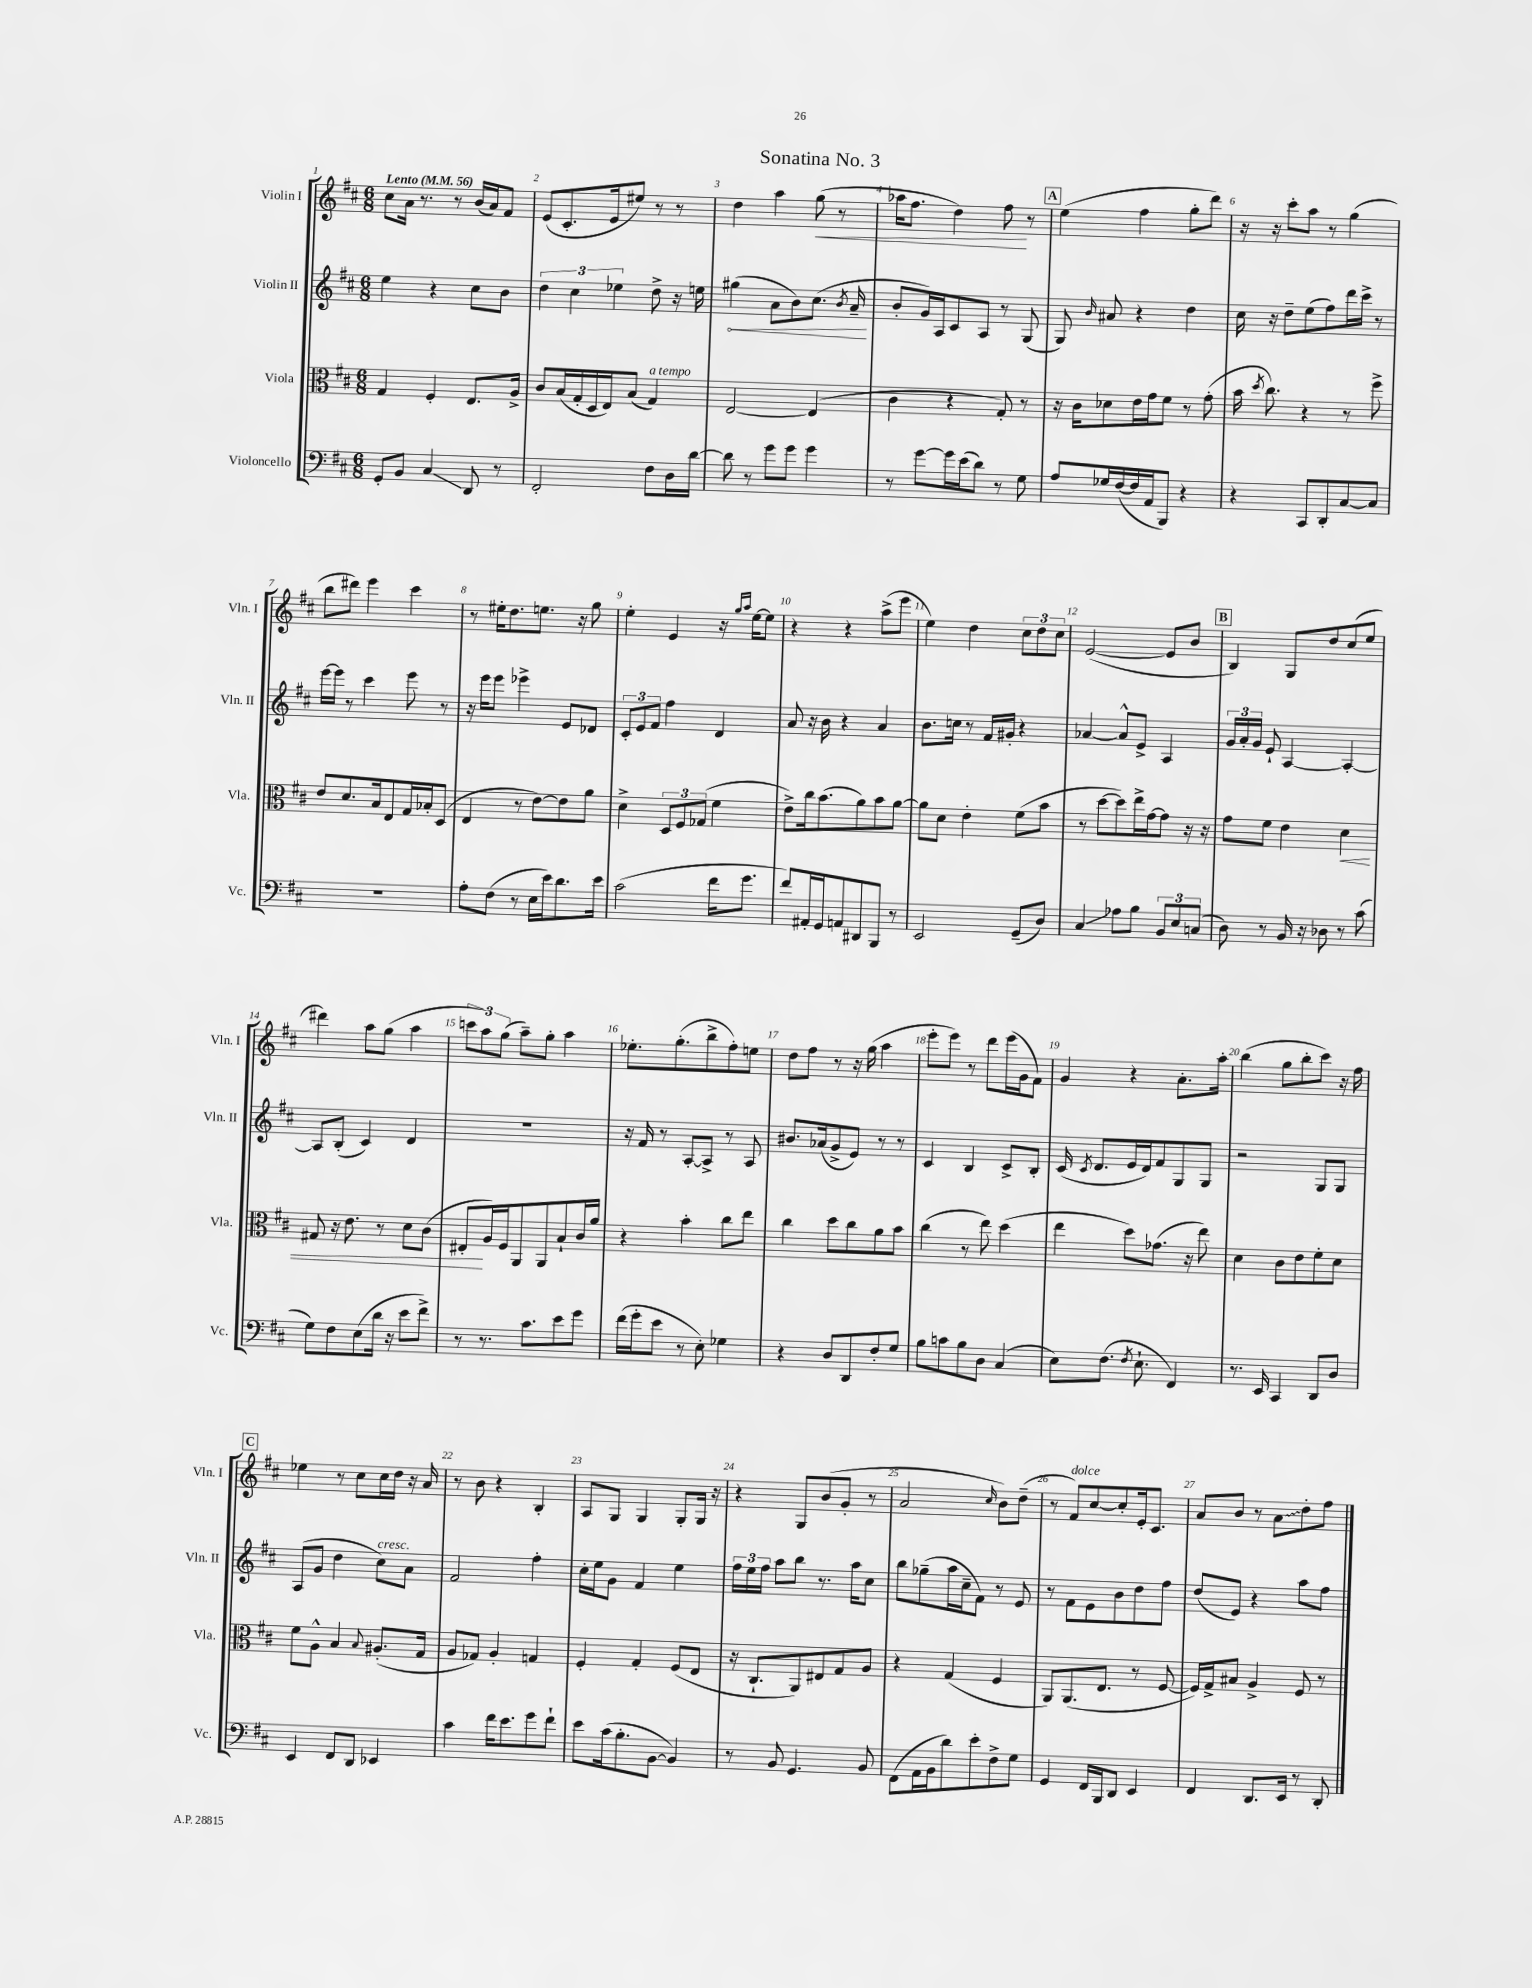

**kern	**kern	**kern	**kern
*staff4	*staff3	*staff2	*staff1
*clefF4	*clefC3	*clefG2	*clefG2
*k[f#c#]	*k[f#c#]	*k[f#c#]	*k[f#c#]
*M6/8	*M6/8	*M6/8	*M6/8
*MM56	*MM56	*MM56	*MM56
8GG'/L	4G/	4ee\	8cc#\L
8BB/J	.	.	16a\Jk
.	.	.	8.r
4C#/	4F#'/	4r	.
.	.	.	8r
8DD/	8.E/L	8cc#\L	(16b/LL
.	.	.	16a/J)
8r	.	8b\J	8f#/J
.	16A^/Jk	.	.
=	=	=	=
2FF#'/	8c#/L	6dd\	(8e/L
.	(16B/L	.	8.c#'/
.	.	6cc#\	.
.	16G'/	.	.
.	16D/	.	.
.	16E/J)	.	16e/k
.	.	6ee-\	.
.	(8B/J	.	8ee#/J)
8F#\L	4G/)	8dd^\	8r
16D\L	.	16r	8r
[16d\JJ	.	16ee\	.
=	=	=	=
8d\]	[2E/	(4gg#\	4dd\
8r	.	.	.
8g\L	.	8a\L	4aa\
8g\J	.	8b\)	.
4g\	(4E/]	(8.cc#\J	(8gg\
.	.	.	8r
.	.	8qb/	.
.	.	16a~/	.
=	=	=	=
8r	4c#\	8b'/L	16aa-\LK
.	.	.	8.ff#\J
[8g\L	.	16g/L)	.
.	.	16A/J	.
16g\]L	4r	8c#/	4dd\)
(16e\J	.	.	.
8d\J)	.	8A/J	.
8r	8G'/)	8r	8ff#\
8G\	8r	(8G/	8r
=	=	=	=
8A/L	16r	8G/)	(4ee\
.	16c#\LK	.	.
.	.	16qqb/	.
16G-/L	8d-\	8a#/	.
([16F#/	.	.	.
16F#/]	16e\L	4r	4ff#\
16AA/J	16g\J	.	.
8BBB/J)	8f#\J	.	.
4r	8r	4dd\	8gg'\L
.	(8g'\	.	8ddd\J)
=	=	=	=
4r	16b\	16cc#\	16r
.	8qdd/	.	.
.	8.cc#\)	16r	16r
.	.	8dd~\L	8ccc#'\L
8CC#/L	4r	(8ee\	8aa\J
8DD'/	.	8ff#\)	8r
[8C#/	8r	16ddd\L	(4gg\
.	.	16ccc#^\JJ	.
8C#/]J	8ff#^\	8r	.
=	=	=	=
2.r	8e/L	[16eee\LL	8bb\L
.	.	16eee\]JJ	.
.	8.d/	8r	8ddd#\J)
.	.	4ccc#\	4eee\
.	16B/k	.	.
.	8E/	.	.
.	16G/L	8eee\	4ccc#\
.	16B-'/J	.	.
.	(8D/J	8r	.
=	=	=	=
8A'\L	4E/	16r	8r
.	.	16eee\LK	.
(8F#\J	.	8eee\J	16ee#'\LK
.	.	.	8.dd\
8r	8r	4eee-^\	.
16E\LL	[8e\L)	.	8.ee\J
16e\J)	.	.	.
8.d\	8e\]	8e/L	.
.	.	.	16r
.	8a\J	8d-/J	8gg\
16e\Jk	.	.	.
=	=	=	=
(2c#\	4d^\	12c#'/L	4ee'\
.	.	12e/	.
.	.	12f#/J	.
.	12D/L	4ff#\	4e/
.	12F#/	.	.
.	(12G-/J	.	.
16f#\LK	4f#\	4d/	16r
.	.	.	16qqgg/LL
.	.	.	16qqaa/JJ
8.g\J	.	.	[16ee\LK
.	.	.	8ee\]J
=	=	=	=
8f#/L)	8e^\L)	8a/	4r
16AA#'/L	16cc#\k	16r	.
16GG/J	(8.b\	16b\	.
8AA/	.	4r	4r
8DD#/	8a\)	.	.
8BBB/J	8b\	4a/	(8aa^\L
8r	[8a\J	.	8eee\J
=	=	=	=
2EE/	8a\]L	8.b\L	4ee\)
.	8d\J	.	.
.	.	16cc\Jk	.
.	4e'\	8r	4dd\
.	.	16f#/LL	.
.	.	16g#'/JJ	.
(8GG~/L	(8f#\L	4r	12cc#\L
.	.	.	12dd\
8D/J)	8b\J	.	.
.	.	.	12cc#\J
=	=	=	=
4C#/	8r	[4a-/	([2e/
.	[8dd\L	.	.
8A-\L	8dd\])	8a-^^/]L	.
8B\J	16ee^\L	8e^/J	.
.	[16g\J	.	.
12BB/L	8g\]J	4A/	8e/]L
12E/	.	.	.
.	16r	.	8b/J
(12C/J	.	.	.
.	16r	.	.
=	=	=	=
8D\)	8g\L	24g/LL	4B/)
.	.	24a'/	.
.	.	24g/JJ	.
8r	8f#\J	8e`/	.
16BB/	4e\	[4A/	8G/L
16r	.	.	.
8D-\	.	.	8dd/
8r	4d\	4A'/_	(8cc#/
(8c#\	.	.	8ee/J
=	=	=	=
8G\L)	8G#/	8A/]L	4ddd#\)
8F#\	16r	(8B'/J	.
.	8.e\	.	.
(8E\	.	4c#/)	8aa\L
16d\Jk	8r	.	(8gg\J
16r	.	.	.
8e\L	8d\L	4d/	4aa\
8f#^\J)	(8c#\J	.	.
=	=	=	=
8r	8E#'/L	2.r	12ccc\L
.	.	.	12aa\)
8.r	16A/L)	.	.
.	.	.	(12gg\J
.	16F#/J	.	.
.	8AA/	.	8aa~\L)
8.c#\L	.	.	.
.	8AA/	.	8gg'\J
8e\	8B`/	.	4aa\
8g\J	16c#/L	.	.
.	16a/JJ	.	.
=	=	=	=
(16f#\LL	4r	16r	8.ee-'\L
16g'\J	.	16f#/	.
8e\J	.	8r	.
.	.	.	(8.gg'\
8r	4b'\	[8A'/L	.
8E'\)	.	8A^/]J	8bb^\
4G-\	8cc#\L	8r	8ff#'\)
.	8ee\J	8A/	8ee\J
=	=	=	=
4r	4cc#\	8.b#/L	8dd\L
.	.	.	8ff#\J
.	.	(16a-/k	.
8D/L	8dd\L	8g^/	8r
8DD/	8cc#\	8e/J)	16r
.	.	.	(16gg\
8F#'/	8a\	8r	4aa\
8G/J	8b\J	8r	.
=	=	=	=
8B\L	(4cc#\	4c#/	8eee'\L
8c\	.	.	8eee\J)
8B\	8r	4B/	8r
8D\J	8ee\)	.	8ddd\L
(4C#/	(4dd\	8c#^/L	(16eee\L
.	.	.	16g\J
.	.	8B'/J	8f#\J)
=	=	=	=
8E\L)	4ee\	(16c#/	4g/
.	.	8qc#/	.
.	.	8.d/L	.
(8.F#\J	.	.	.
.	8dd\L)	16e/L	4r
8qF#/	.	.	.
8.E`\	.	16d/J)	.
.	(8.g-\J	8f#/	.
4FF#/)	.	8G/	8.a'\L
.	16r	.	.
.	8ee\)	8G/J	.
.	.	.	16aa'\Jk
=	=	=	=
8.r	4d\	2r	(4bb\
16EE/	.	.	.
4CC#/	8c#\L	.	8gg\L
.	8e\	.	8bb'\
8DD/L	8f#'\	8G/L	8ccc#\J)
8D/J	8d\J	8G/J	16r
.	.	.	16ff#\
=	=	=	=
4EE/	8f#\L	(8A/L	4ee-\
.	8A^^\J	8g/J	.
8FF#/L	4B/	4dd\	8r
8DD/J	.	.	8cc#\L
.	8qqB/	.	.
4EE-/	(8.A#'/L	8cc#\L)	16cc#\L
.	.	.	16dd\JJ
.	.	8a\J	16r
.	16G/Jk	.	16a/
=	=	=	=
4c#\	8A/L	2f#/	8r
.	8G-/J)	.	8b\
16f#\LK	4A'/	.	4r
8.e\	.	.	.
8g\	4G/	4ff#'\	4B'/
8f#`\J	.	.	.
=	=	=	=
8e\L	4F#'/	16cc#'\LL	8A/L
.	.	16ee\J	.
(16c#\k	.	8g\J	8G/J
8.B'\	.	.	.
.	4G'/	4f#/	4G/
[8BB\J	.	.	.
4BB/])	(8F#/L	4ee\	8G'/L
.	8E/J	.	16G/Jk
.	.	.	16r
=	=	=	=
8r	16r	24ff#\LL	4r
.	.	24ee\	.
.	8.C#`/L	.	.
.	.	24ff#\JJ	.
8BB/	.	8aa\L	.
4.GG/	8AA/)	8bb\J	8G/L
.	8E#/	8.r	(8b/
.	8G/	.	8g'/J
.	.	16aa\LK	.
8BB/	8A/J	8cc#\J	8r
=	=	=	=
(8FF#\L	4r	8bb\L	2a/
16AA\L	.	(8gg-~\	.
16BB\J	.	.	.
8d\)	(4G/	16aa\L	.
.	.	16cc#~\J	.
8e'\	.	8f#\J)	.
.	.	.	16qqcc#/
8F#^\	4F#/	8r	8b\L)
8G\J	.	8e/	(8dd~\J
=	=	=	=
4GG/	8AA/L)	8r	8r
.	(8.AA/	8f#\L	8f#/L)
16FF#/LL	.	8e\	[8cc#/
16BBB/J	8.E/J	.	.
8DD/J	.	8b\	8cc#'/]
4EE/	8r	8dd\	16e'/k
.	.	.	8.c#/J
.	[8F#/	8ff#\J	.
=	=	=	=
4FF#/	16F#/]LL)	(8dd/L	8a/L
.	16G^/J	.	.
.	8B#/J	8e/J)	8b/J
8.DD/L	4A^/	4r	8r
.	.	.	8a\L
16EE/Jk	.	.	.
8r	8F#/	8aa\L	8dd'\
8DD'/	8r	8ff#\J	8ff#\J
==	==	==	==
*-	*-	*-	*-
